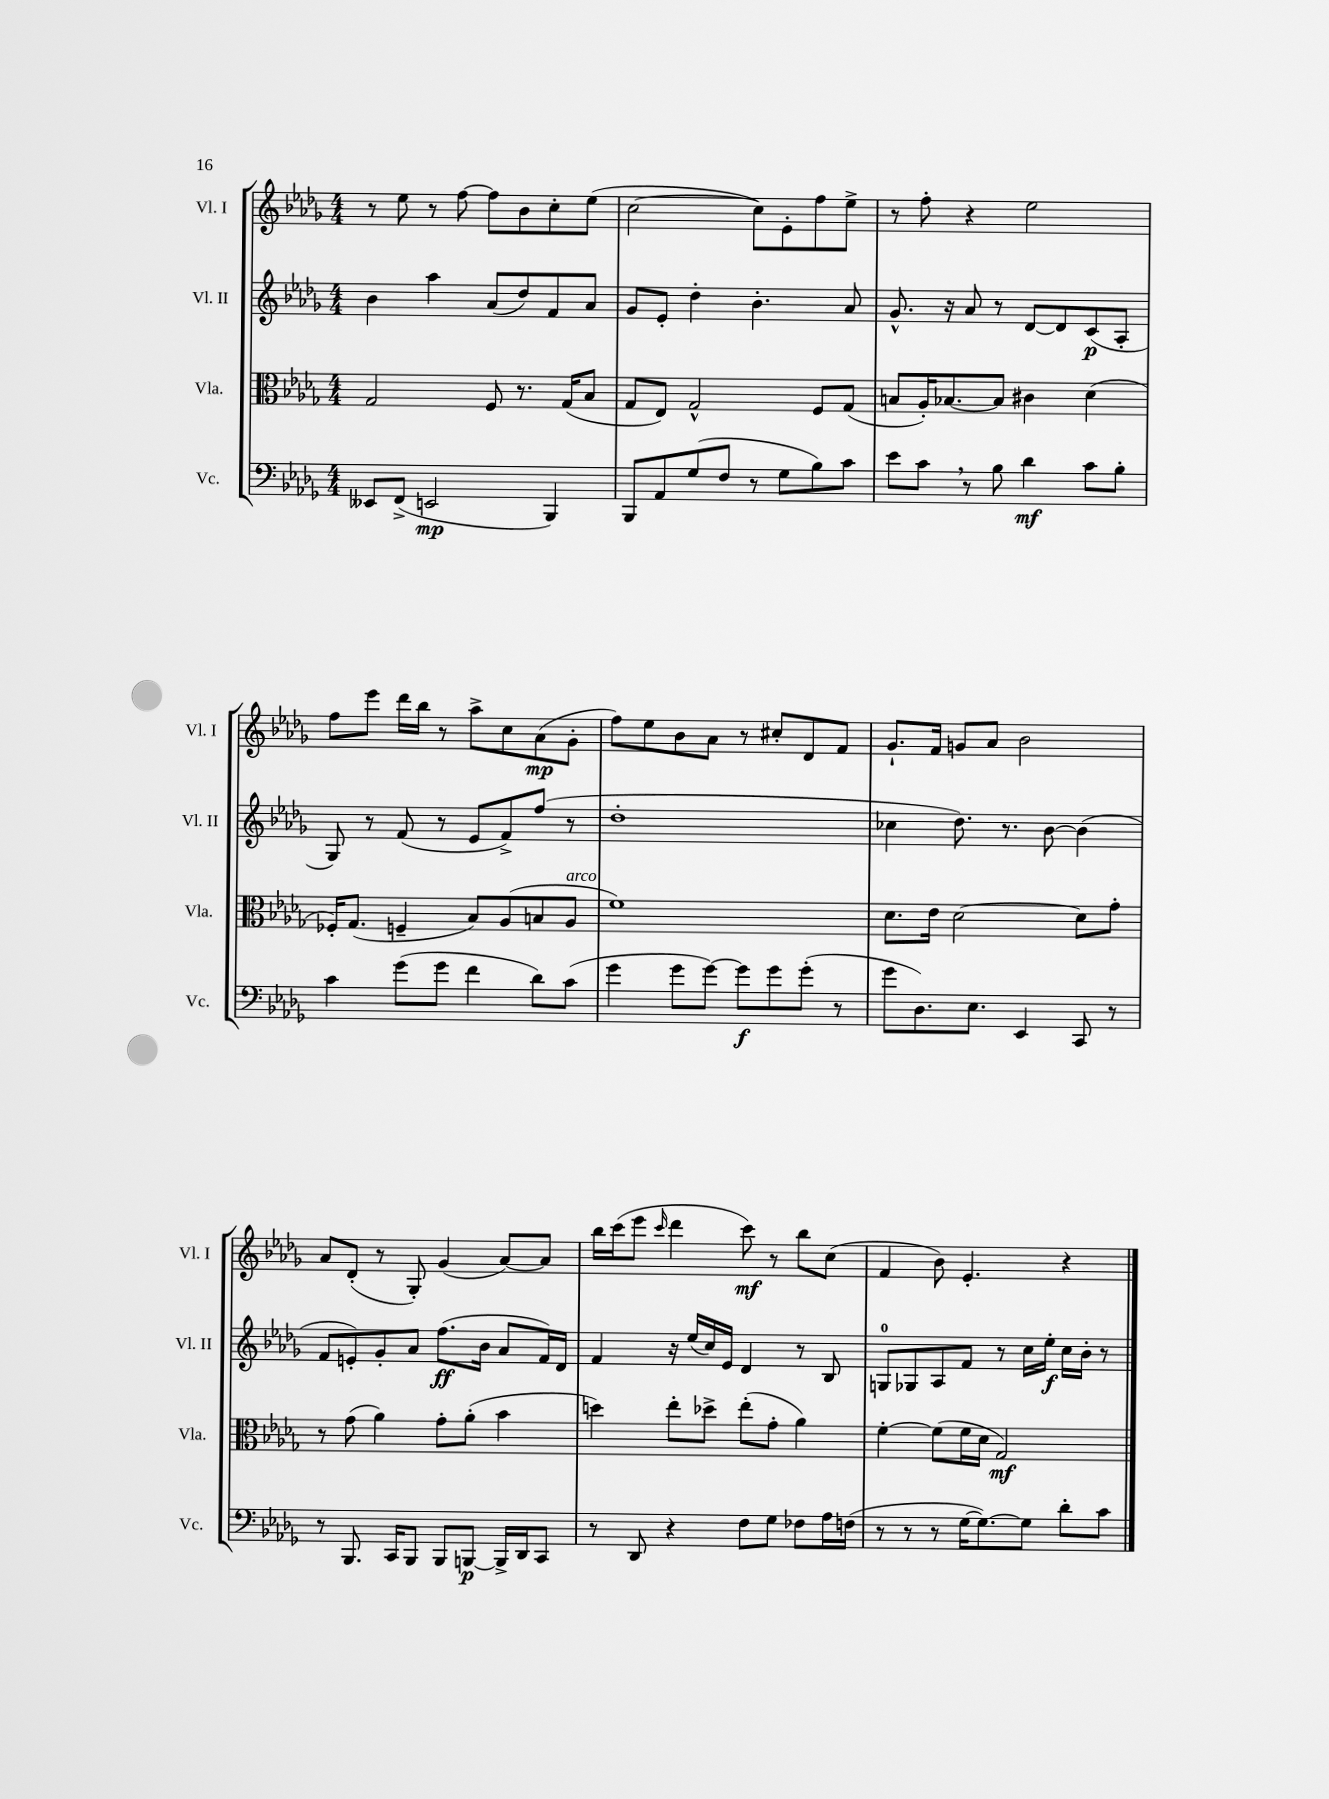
<<
\new StaffGroup <<
\new Staff = "s0" \with { instrumentName = "Vl. I" shortInstrumentName = "Vl. I" } {
    \clef treble \key des \major \numericTimeSignature \time 4/4
    r8 ees''8 r8 f''8~ f''8 bes'8 c''8-. ees''8( |
    c''2~ c''8) ees'8-. f''8 ees''8-> |
    r8 f''8-. r4 ees''2 |
    f''8 ees'''8 des'''16 bes''16 r8 aes''8-> c''8 aes'8\mp( ges'8-. |
    f''8) ees''8 bes'8 aes'8 r8 cis''8-. des'8 f'8 |
    ges'8.-! f'16 g'8 aes'8 bes'2 |
    aes'8 des'8-.( r8 ges8-.) ges'4( aes'8~) aes'8 |
    bes''16 c'''16( ees'''8 \grace { c'''16 } des'''4 c'''8\mf) r8 bes''8 c''8( |
    f'4 bes'8) ees'4.-. r4 \bar "|." |
}
\new Staff = "s1" \with { instrumentName = "Vl. II" shortInstrumentName = "Vl. II" } {
    \clef treble \key des \major \numericTimeSignature \time 4/4
    bes'4 aes''4 aes'8( des''8) f'8 aes'8 |
    ges'8 ees'8-. des''4-. bes'4.-. aes'8 |
    ges'8.-^ r16 aes'8 r8 des'8~ des'8 c'8\p( aes8-. |
    ges8) r8 f'8( r8 ees'8 f'8->) f''8( r8 |
    des''1-. |
    ces''4 des''8.) r8. bes'8~ bes'4( |
    f'8 e'8-.) ges'8-. aes'8 f''8.\ff( bes'16 aes'8 f'16) des'16 |
    f'4 r16 ees''16( c''16) ees'16 des'4 r8 bes8 |
    g8-0 ges8 aes8 f'8 r8 c''16 ees''16-.\f c''16 bes'16-. r8 \bar "|." |
}
\new Staff = "s2" \with { instrumentName = "Vla." shortInstrumentName = "Vla." } {
    \clef alto \key des \major \numericTimeSignature \time 4/4
    ges2 f8 r8. ges16( bes8 |
    ges8 ees8) ges2-^ f8 ges8( |
    b8 aes16-.) bes8.~ bes8 cis'4 des'4( |
    fes16-.) ges8.( f4-- bes8) aes8( b8 aes8^\markup { \italic "arco" } |
    f'1) |
    des'8. ees'16 des'2~ des'8 ges'8-. |
    r8 ges'8( aes'4) ges'8-. aes'8-.( bes'4 |
    d''4) ees''8-. des''8-> ees''8-.( ges'8-. aes'4) |
    f'4~-. f'8( f'16 des'16 ges2\mf) \bar "|." |
}
\new Staff = "s3" \with { instrumentName = "Vc." shortInstrumentName = "Vc." } {
    \clef bass \key des \major \numericTimeSignature \time 4/4
    eeses,8 f,8->( e,2\mp bes,,4) |
    bes,,8 aes,8 ges8( f8 r8 ges8 bes8) c'8 |
    ees'8 c'8 \breathe r8 bes8 des'4\mf c'8 bes8-. |
    c'4 ges'8( ges'8 f'4 des'8) c'8( |
    ges'4 ges'8 ges'8~) ges'8\f ges'8 ges'8-.( r8 |
    ges'8 des8.) ees8. ees,4 c,8 r8 |
    r8 bes,,8. c,16 bes,,8 bes,,8 b,,8~\p b,,16-> des,16 c,8 |
    r8 des,8 r4 f8 ges8 fes8 aes16 f16( |
    r8 r8 r8 ges16~ ges8.~) ges8 des'8-. c'8 \bar "|." |
}
>>
>>
\layout { \context { \Score \remove "Bar_number_engraver" } }
